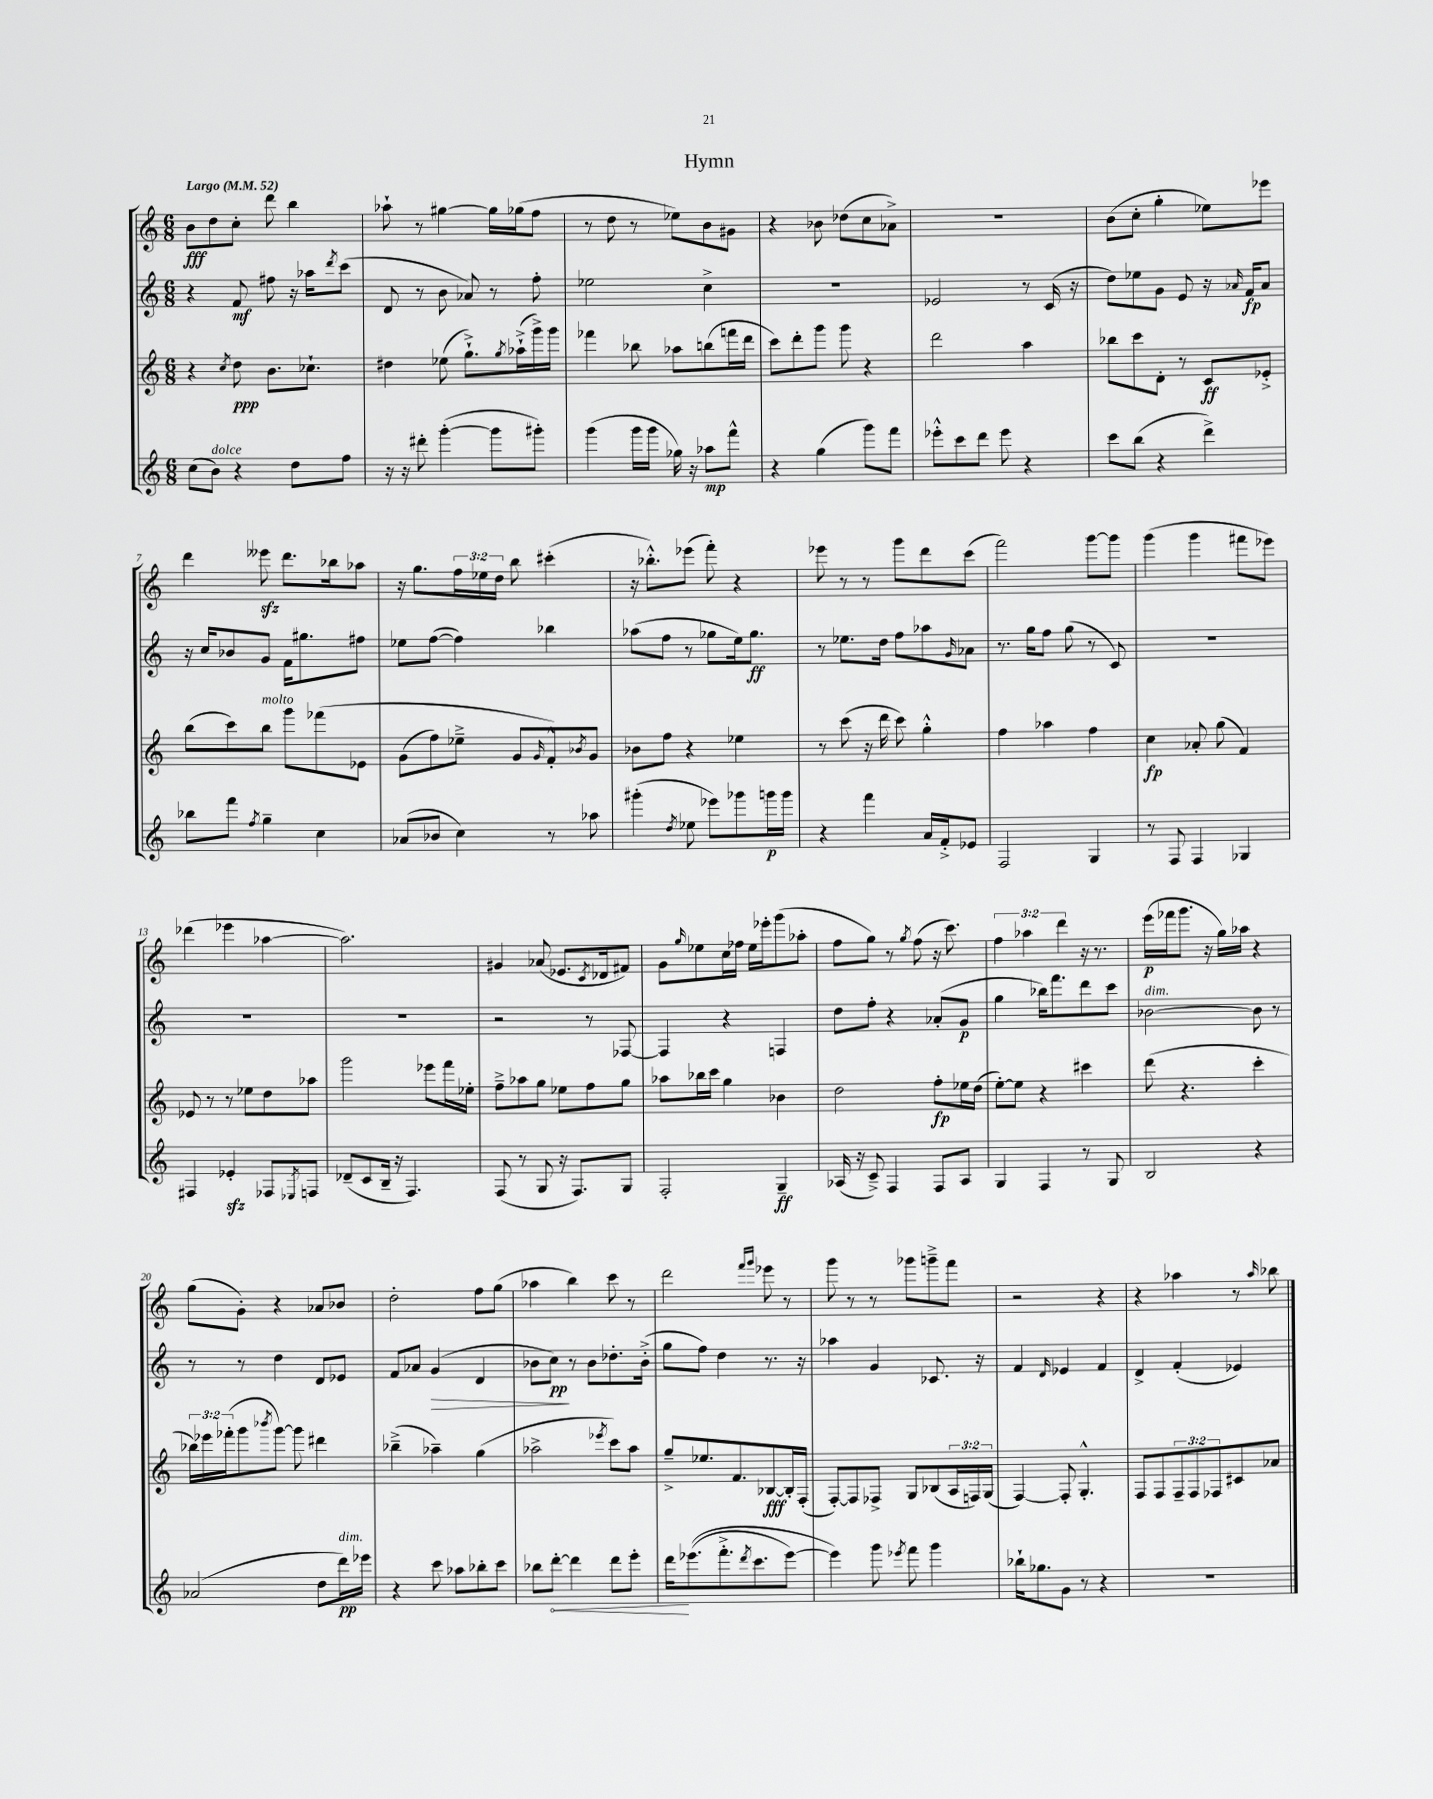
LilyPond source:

\header { title = "Hymn" }
<<
\new StaffGroup <<
\new Staff = "s0" {
    \clef treble \key c \major \numericTimeSignature \time 6/8 \override Staff.TupletNumber.text = #tuplet-number::calc-fraction-text \tempo "Largo" 4 = 52
    b'8\fff d''8 c''8-. d'''8 b''4 |
    aes''8-! r8 gis''4~ gis''16 ges''16( f''8 |
    r8 d''8 r8 ees''8) b'8 gis'8 |
    r4 bes'8 des''8( c''8 aes'8->) |
    R2. |
    b'8( c''8-. g''4-. ees''8) ees'''8 |
    d'''4 eeses'''8\sfz d'''8. bes''16 aes''8 |
    r16 g''8. \tuplet 3/2 { f''16 ees''16 d''16 } b''8 cis'''4-.( |
    r16 bes''8.-.-^) ees'''8( f'''8-.) r4 |
    ees'''8 r8 r8 g'''8 d'''8 c'''8( |
    f'''2) g'''8~ g'''8 |
    g'''4( g'''4 fis'''8 ees'''8) |
    des'''4( ees'''4 aes''4~ |
    aes''2.) |
    gis'4 aes'8( ees'8. \acciaccatura { c'8 } des'16 fis'8) |
    g'8 \grace { g''16 } ees''8 c''16 fes''16 ees''16 ees'''16-. g'''8( aes''8-. |
    f''8 g''8) r8 \acciaccatura { g''8 } f''8( r16 c'''8.) |
    \tuplet 3/2 { f''4 aes''4 d'''4 } r16 r8. |
    e'''16\p( fes'''16 g'''8. r16 g''16) aes''16 r4 |
    g''8( g'8-.) r4 aes'8 bes'8 |
    d''2-. f''8 g''8( |
    aes''4 b''4) c'''8 r8 |
    d'''2 \grace { f'''16 g'''16 } ees'''8 r8 |
    g'''8 r8 r8 ges'''8 g'''8---> f'''8 |
    r2 r4 |
    r4 aes''4 r8 \grace { aes''16 } bes''8 \bar "|." |
}
\new Staff = "s1" {
    \clef treble \key c \major \numericTimeSignature \time 6/8
    r4 f'8\mf fis''8 r16 aes''16 \acciaccatura { d'''8 } c'''8( |
    d'8 r8 b'8 aes'8) r8 f''8-. |
    ees''2 c''4-> |
    R2. |
    ees'2 r8 c'16( r16 |
    d''8) ees''8 g'8 e'8 r16 \grace { aes'16 } f'16\fp aes'8 |
    r16 c''16 bes'8 g'8 f'16 gis''8. fis''8 |
    ees''8 f''8~( f''4) bes''4 |
    aes''8( f''8 r8 ges''8 e''16) ges''8.\ff |
    r8 ees''8. d''16 f''8 aes''8 \grace { g'16 } aes'8 |
    r8. g''16 f''8 g''8( r8 c'8) |
    R2. |
    R2. |
    R2. |
    r2 r8 fes8~ |
    fes4 r4 f4 |
    d''8 f''8-. r4 aes'8-.( g'8\p |
    g''4 bes''16) f'''8. d'''8 c'''8 |
    bes'2~^\markup { \italic "dim." } bes'8 r8 |
    r8 r8 d''4 d'8 ees'8 |
    f'8 aes'8 g'4\>( d'4 |
    bes'8 c''8\pp\!) r8 bes'8 des''8.-. bes'16-.->( |
    g''8 f''8) d''4 r8. r16 |
    aes''4 g'4 ces'8. r16 |
    f'4 \grace { d'16 } ees'4 f'4 |
    d'4-> f'4-.( ees'4) \bar "|." |
}
\new Staff = "s2" {
    \clef treble \key c \major \numericTimeSignature \time 6/8 \override Staff.TupletNumber.text = #tuplet-number::calc-fraction-text
    r4 \acciaccatura { c''8 } d''8\ppp b'8. ces''8.-! |
    dis''4 ees''8( g''8.-!->) \acciaccatura { g''8 } aes''16-!->( g'''16->) g'''16 |
    fes'''4 bes''8 aes''8 b''8( f'''16 d'''16 |
    c'''8) d'''8-. g'''8 g'''8 r4 |
    d'''2 a''4 |
    bes''8 c'''8 d'8-. r8 c'8\ff ees'8-.-> |
    b''8( c'''8) b''8^\markup { \italic "molto" } g'''8 fes'''8\( ees'8 |
    g'8( f''8) ees''8---> g'8 \grace { g'16 } f'8-.-^\) \acciaccatura { bes'8 } g'8 |
    bes'8 f''8 r4 ees''4 |
    r8 c'''8( r16 d'''16 c'''8) g''4-.-^ |
    f''4 aes''4 f''4 |
    c''4\fp aes'8-. g''8( f'4) |
    ees'8 r8 r8 ees''8 d''8 aes''8 |
    g'''2 ees'''8 f'''16 ees''16-. |
    f''8---> aes''8 g''8 ees''8 f''8 g''8 |
    aes''8 bes''16 c'''16 g''4 bes'4 |
    d''2 f''8-.\fp ees''16 d''16( |
    e''8~-.) e''8 r4 cis'''4 |
    d'''8( r4. c'''4-. |
    \tuplet 3/2 { bes''16) ees'''16 fes'''16-.( } g'''8 \acciaccatura { bes'''8 } g'''8~) g'''8 dis'''4 |
    bes''4--->( aes''4--) g''4( |
    aes''2-> \acciaccatura { ees'''8 } c'''8) aes''8 |
    g''8---> ees''8. f'8. bes8~\fff bes16-. f16-.( |
    f8~-.) f8 fes8-> g8 bes8( \tuplet 3/2 { a16 f16) g16( } |
    f4~) f8-. g4.-.-^ |
    f8 f8 \tuplet 3/2 { f8-- f8 fes8 } cis'8 aes'8 \bar "|." |
}
\new Staff = "s3" {
    \clef treble \key c \major \numericTimeSignature \time 6/8
    c''8( b'8^\markup { \italic "dolce" }) r4 d''8 f''8 |
    r16 r16 dis'''8-. g'''4~-.( g'''8 gis'''8-.) |
    g'''4( g'''16 g'''16 ges''16) r16 aes''8\mp f'''8-^ |
    r4 g''4( g'''8) f'''8 |
    ees'''8-.-^ c'''8 d'''8 ees'''8 r4 |
    c'''8 b''8( r4 d'''4->) |
    bes''8 f'''8 \acciaccatura { f''8 } g''4-- c''4 |
    aes'8( bes'8 c''4) r8 aes''8 |
    gis'''4-.( \acciaccatura { d''8 } ees''8 ees'''8) ges'''8 g'''16\p g'''16 |
    r4 f'''4 a'16 f'16-.-> ees'8 |
    f2 g4 |
    r8 f8 f4 ges4 |
    fis4 ees'4-.\sfz fes8 \acciaccatura { ees8 } f8 |
    des'8--( c'8 b16-- r16 f4.) |
    f8( r8 g8 r16 f8.) g8 |
    f2-. g4--\ff |
    aes16( r16 c'8--->) f4 f8 aes8 |
    g4 f4 r8 g8 |
    b2 r4 |
    aes'2( d''8 d'''16\pp^\markup { \italic "dim." }) ees'''16 |
    r4 c'''8 aes''8 bes''8-. c'''8 |
    bes''8 \once \override Hairpin.circled-tip = ##t d'''8~-.\< d'''4 d'''8 e'''8-. |
    d'''16\! ees'''8.(\( f'''8.-.-> \acciaccatura { d'''8 } c'''8. ees'''8~) |
    ees'''4\) g'''8 \acciaccatura { ees'''8 } f'''8 g'''4 |
    bes''16-! ges''8. g'8 r8 r4 |
    R2. \bar "|." |
}
>>
>>
